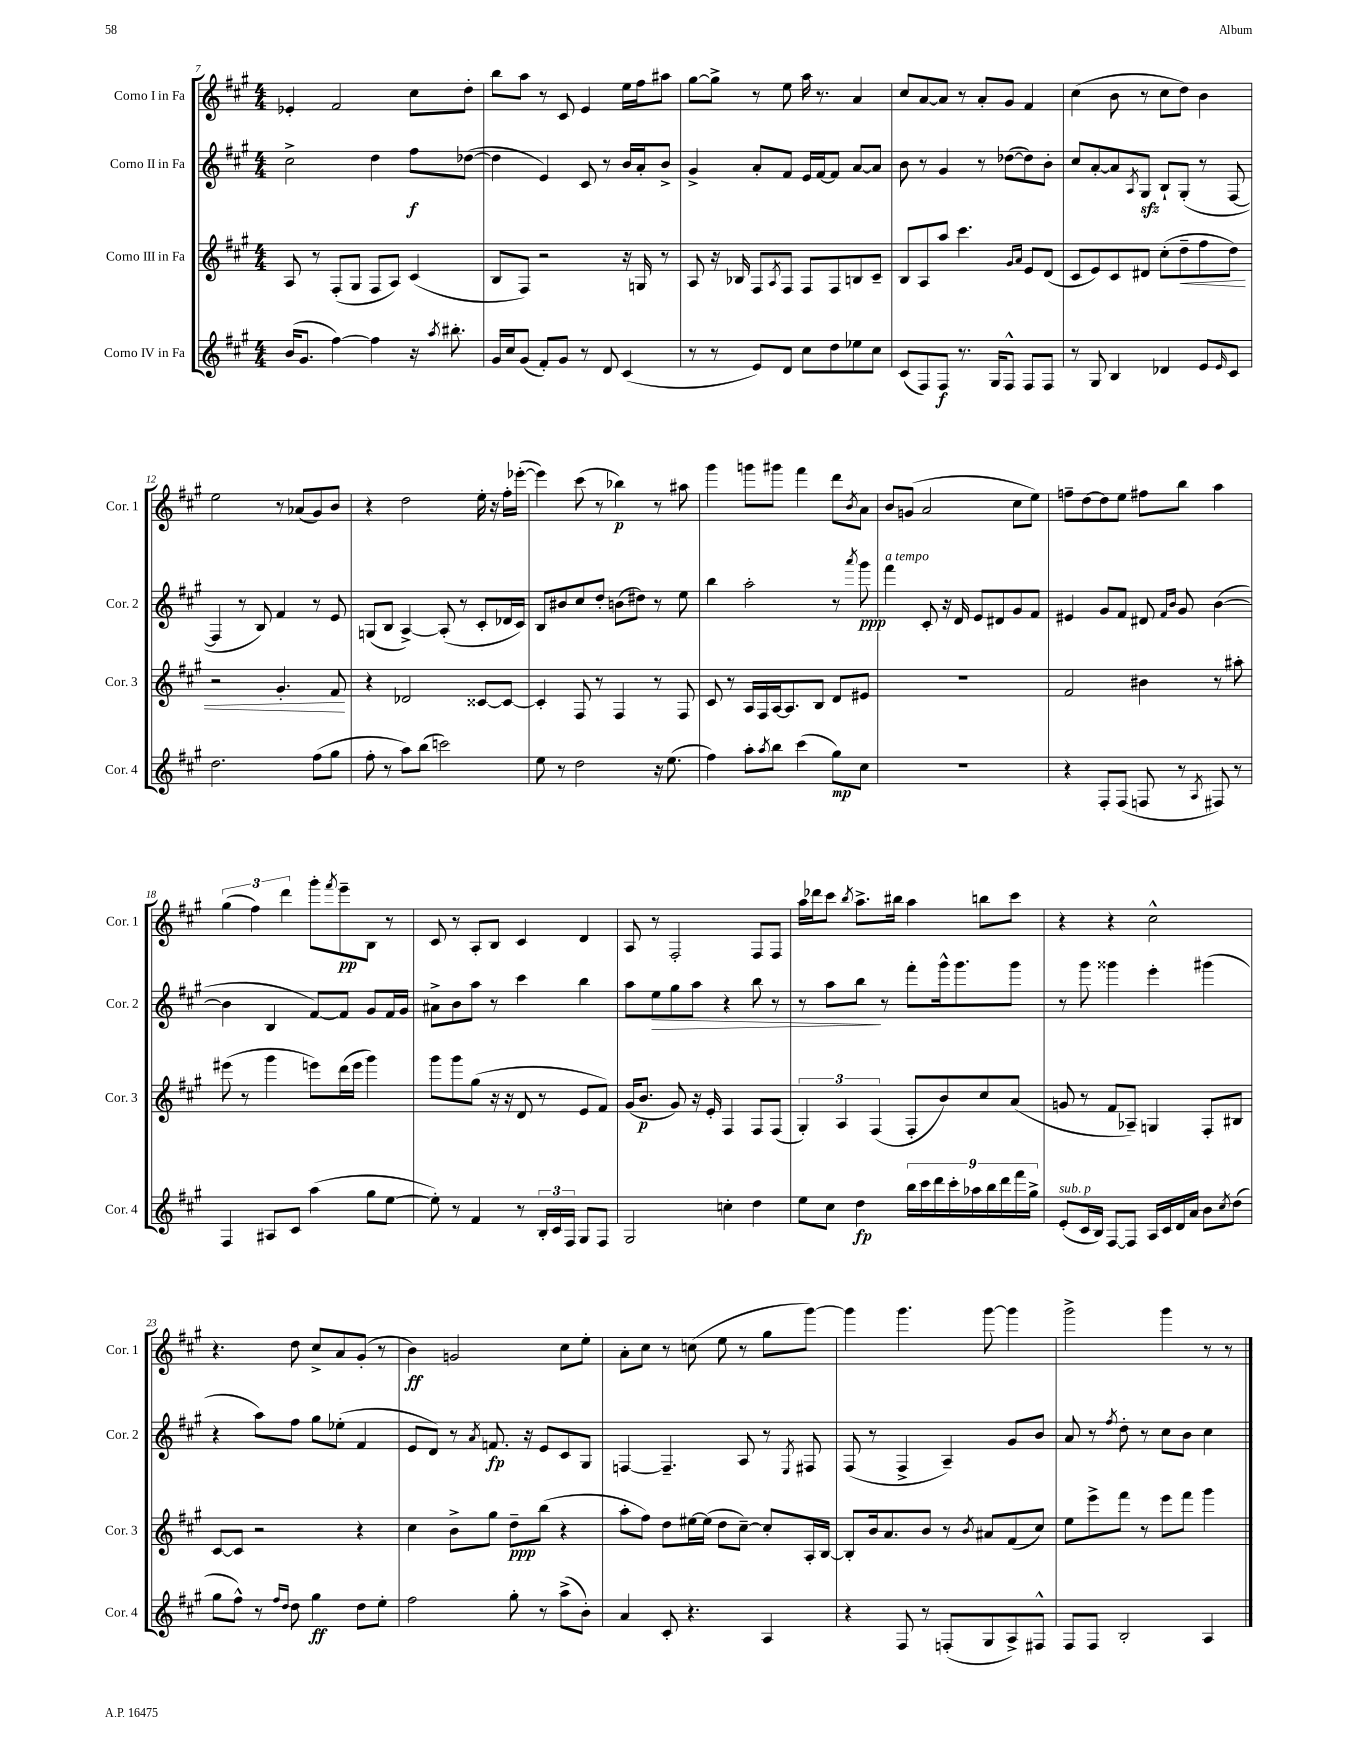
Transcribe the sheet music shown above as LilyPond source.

<<
\new StaffGroup <<
\new Staff = "s0" \with { instrumentName = "Corno I in Fa" shortInstrumentName = "Cor. 1" } {
    \clef treble \key a \major \numericTimeSignature \time 4/4
    ees'4-. fis'2 cis''8 d''8-. |
    b''8 a''8 r8 cis'8 e'4 e''16 fis''16 ais''8 |
    gis''8~ gis''8-> r8 e''8 a''16 r8. a'4 |
    cis''8 a'8~ a'8 r8 a'8-. gis'8 fis'4 |
    cis''4( b'8 r8 cis''8 d''8) b'4 |
    e''2 r8 aes'8( gis'8) b'8 |
    r4 d''2 e''16-. r16 fis''16-. ees'''16~-.( |
    ees'''4) cis'''8( r8 bes''4\p) r8 ais''8 |
    gis'''4 g'''8 gis'''8 fis'''4 d'''8 \acciaccatura { b'8 } a'8 |
    b'8 g'8( a'2 cis''8 e''8) |
    f''8-- d''8~ d''8 e''8 fis''8 b''8 a''4 |
    \tuplet 3/2 { gis''4( fis''4) d'''4 } gis'''8-. \acciaccatura { fis'''8 } e'''8--\pp b8 r8 |
    cis'8 r8 a8-. b8 cis'4 d'4 |
    a8 r8 fis2-. fis8 fis8 |
    a''16 des'''16 cis'''8 \acciaccatura { b''8 } a''8.-> bis''16 a''4 b''8 cis'''8 |
    r4 r4 cis''2-^ |
    r4. d''8 cis''8-> a'8 gis'8-.( r8 |
    b'4\ff) g'2 cis''8 e''8-. |
    a'8-. cis''8 r8 c''8( e''8 r8 gis''8 gis'''8~) |
    gis'''4 gis'''4. gis'''8~ gis'''4 |
    gis'''2-> gis'''4 r8 r8 \bar "|." |
}
\new Staff = "s1" \with { instrumentName = "Corno II in Fa" shortInstrumentName = "Cor. 2" } {
    \clef treble \key a \major \numericTimeSignature \time 4/4
    cis''2-> d''4 fis''8\f des''8~( |
    des''4 e'4) cis'8 r8 b'16 a'16-. b'8-> |
    gis'4-> a'8-. fis'8 e'16 fis'16~ fis'8 a'8~ a'8 |
    b'8 r8 gis'4 r8 des''8~( des''8) b'8-. |
    cis''8 a'8~-. a'8 \acciaccatura { a8 } gis8\sfz b8-! gis8-.( r8 fis8~ |
    fis4 r8 b8) fis'4 r8 e'8 |
    g8( b8 a4~->) a8-.( r8 cis'8-. des'16 cis'16) |
    b8 bis'8 cis''8 d''8-. b'8( dis''8) r8 e''8 |
    b''4 a''2-. r8 \acciaccatura { a'''8 } gis'''8\ppp |
    fis'''4^\markup { \italic "a tempo" } cis'8-. r16 d'16 e'8 dis'8 gis'8 fis'8 |
    eis'4 gis'8 fis'8 dis'8 \grace { fis'16 b'16 } gis'8 b'4~( |
    b'4 b4 fis'8~) fis'8 gis'8 fis'16 gis'16 |
    ais'8-> b'8 a''8 r8 cis'''4 b''4 |
    a''8 e''8\> gis''8 a''8 r4 b''8 r8 |
    r8 a''8 b''8\! r8 fis'''8-. gis'''16-^ gis'''8. gis'''8 |
    r8 gis'''8 gisis'''4 e'''4-. gis'''4( |
    r4 a''8) fis''8 gis''8 ees''8-.( fis'4 |
    e'8 d'8) r8 \acciaccatura { a'8 } f'8.\fp r16 e'8 cis'8 gis8 |
    f4~ f4.-- a8 r8 \acciaccatura { e8 } fis8 |
    fis8( r8 fis4-> a4--) gis'8 b'8 |
    a'8 r8 \acciaccatura { fis''8 } d''8-. r8 cis''8 b'8 cis''4 \bar "|." |
}
\new Staff = "s2" \with { instrumentName = "Corno III in Fa" shortInstrumentName = "Cor. 3" } {
    \clef treble \key a \major \numericTimeSignature \time 4/4
    a8 r8 fis8-.( gis8 fis8 a8) cis'4( |
    b8 fis8) r2 r16 g16 r8 |
    a8 r16 bes16 fis8 \acciaccatura { a8 } fis8 fis8 fis8 b8 cis'8-- |
    b8 a8 a''8 cis'''4. \grace { gis'16 a'16 } e'8 d'8( |
    cis'8 e'8) cis'8 dis'8 cis''8-.( d''8--\< fis''8 d''8) |
    r2 gis'4.-. fis'8\! |
    r4 des'2 cisis'8~ cisis'8~ |
    cisis'4-. fis8 r8 fis4 r8 fis8 |
    cis'8 r8 a16 fis16 a16~ a8. b8 d'8 eis'8 |
    R1 |
    fis'2 bis'4 r8 ais''8-. |
    eis'''8( r8 gis'''4 e'''8) d'''16( e'''16 gis'''4) |
    gis'''8 gis'''8 gis''8( r16 r16 d'8 r8 e'8 fis'8) |
    gis'16( b'8.\p gis'8) r16 e'16-. fis4 fis8 fis8( |
    \tuplet 3/2 { gis4-.) a4 fis4( } fis8-. b'8) cis''8 a'8( |
    g'8 r8 fis'8 aes8--) g4 fis8-. bis8 |
    cis'8~ cis'8 r2 r4 |
    cis''4 b'8-> gis''8 d''8--\ppp b''8( r4 |
    a''8-. fis''8) d''8 eis''16~ eis''16( d''8 cis''8~--) cis''8-. a16-. b16~ |
    b8-. b'16 a'8. b'8 r8 \acciaccatura { b'8 } ais'8 fis'8( cis''8) |
    e''8 e'''8-> fis'''8 r8 e'''8 fis'''8 gis'''4 \bar "|." |
}
\new Staff = "s3" \with { instrumentName = "Corno IV in Fa" shortInstrumentName = "Cor. 4" } {
    \clef treble \key a \major \numericTimeSignature \time 4/4
    b'16( gis'8. fis''4~) fis''4 r16 \acciaccatura { a''8 } bis''8.-. |
    gis'16 cis''16 gis'8( fis'8-.) gis'8 r8 d'8 cis'4( |
    r8 r8 e'8) d'8 cis''8 d''8 ees''8 cis''8 |
    cis'8( fis8) fis8\f r8. gis16 fis8-^ fis8 fis8 |
    r8 gis8 b4 des'4 e'8 \grace { e'16 } cis'8 |
    d''2. fis''8( gis''8 |
    fis''8-. r8 a''8) b''8( c'''2) |
    e''8 r8 d''2 r16 e''8.( |
    fis''4) a''8-. \acciaccatura { a''8 } b''8 cis'''4( gis''8\mp) cis''8 |
    R1 |
    r4 fis8-. fis8( f8 r8 \acciaccatura { a8 } fis8) r8 |
    fis4 ais8 cis'8 a''4( gis''8 e''8~ |
    e''8-.) r8 fis'4 r8 \tuplet 3/2 { b16-. cis'16 fis16 } gis8 fis8 |
    gis2 c''4-. d''4 |
    e''8 cis''8 d''4\fp \tuplet 9/8 { b''16 cis'''16 d'''16 cis'''16-. aes''16 b''16 d'''16 fis'''16 gis''16-> } |
    e'8-.^\markup { \italic "sub. p" }( cis'16 b16) fis8~ fis8 a16 cis'16 d'16 a'16 b'8 \acciaccatura { cis''8 } d''8( |
    gis''8 fis''8-^) r8 \grace { fis''16 d''16 } d''8 gis''4\ff d''8 e''8-. |
    fis''2 gis''8-. r8 a''8->( b'8-.) |
    a'4 cis'8-. r4. a4 |
    r4 fis8 r8 f8-.( gis8 a8->) fis8-^ |
    fis8 fis8 b2-. a4 \bar "|." |
}
>>
>>
\layout { \context { \Score currentBarNumber = #7 } }
